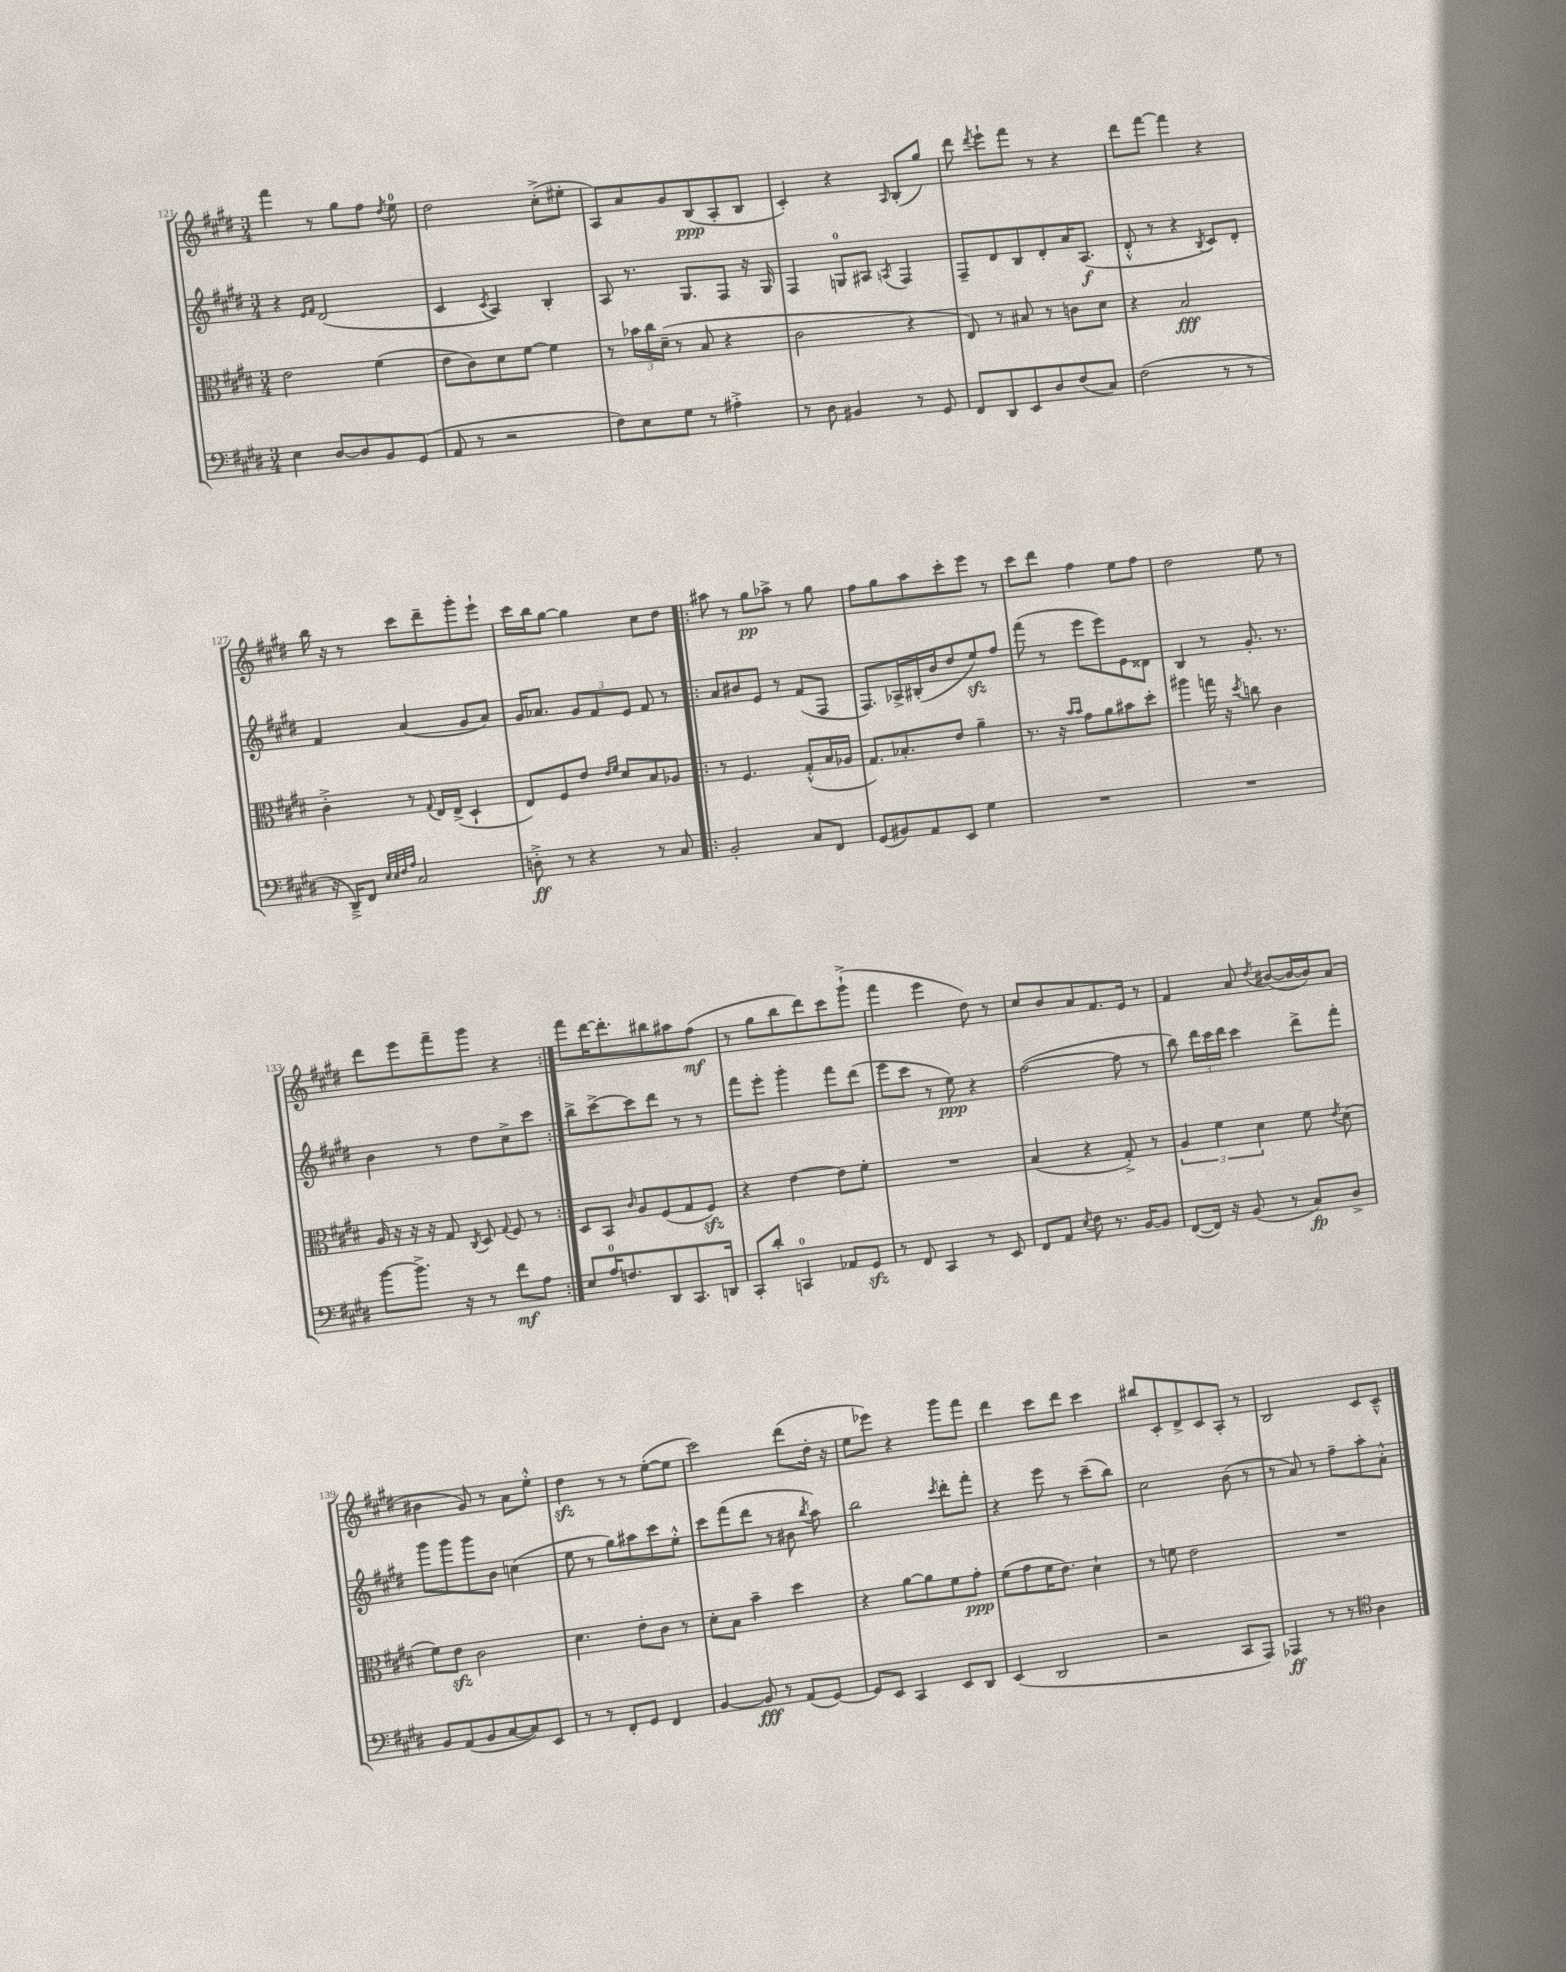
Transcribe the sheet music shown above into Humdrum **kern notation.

**kern	**kern	**kern	**kern
*staff4	*staff3	*staff2	*staff1
*clefF4	*clefC3	*clefG2	*clefG2
*k[f#c#g#d#]	*k[f#c#g#d#]	*k[f#c#g#d#]	*k[f#c#g#d#]
*M3/4	*M3/4	*M3/4	*M3/4
4E	2e	4r	4fff#
.	.	16qqe	.
.	.	16qqf#	.
[8D#	.	(2d#	8r
8D#]	.	.	8gg#
8BB	(4f#	.	8ff#
.	.	.	8qdd#
(8GG#	.	.	8ee
=	=	=	=
8AA	8e	4c#	2dd#
8r	8c#)	.	.
.	.	8qc#	.
2r	8d#	4A)	.
.	[8f#	.	.
.	4f#]	4B'	(8cc#'^
.	.	.	8ee#'
=	=	=	=
8F#)	8r	8A	8A)
8E	24b-	8.r	8a
.	24cc#	.	.
.	(24d#~	.	.
8G#	8r	.	8g#
.	.	8.G#	.
8r	8B	.	(8B
4A#'^	4r	8F#	8A'
.	.	16r	8B
.	.	16G#	.
=	=	=	=
8r	2c#	4F#	4c#')
8D#	.	.	.
4BB#	.	8G	4r
.	.	8A#	.
.	.	8qA	16qqA
8r	4r	4F#	(8B'
8GG#	.	.	8gg#)
=	=	=	=
8FF#	8E)	8F#~	8ddd#
.	.	.	8qddd#
8DD#	8r	8d#	8eee`
8EE	8B#	8B	8fff#
8D#	8r	8d#'	8r
(8F#	8c	16a	4r
.	.	(8.A	.
8C#)	8d#	.	.
=	=	=	=
(2F#	4r	8d#'^^	8ddd#
.	.	8r	[8fff#
.	2B	4r	4fff#]
.	.	8qB	.
8r	.	8c#)	4r
8r	.	8d#'	.
=	=	=	=
16r	4c#'^	4f#	16bb
16DD#~^)	.	.	16r
8FF#	.	.	8r
32qqE	.	.	.
32qqE	.	.	.
32qqF#	.	.	.
32qqA	.	.	.
2C#	8r	(4a	8ccc#
.	8qqG#	.	.
.	16E	.	8ddd#~
.	(16E^	.	.
.	4D#`	8g#	8ggg#'
.	.	8a)	8eee`
=	=	=	=
8D'^	8E)	16g#	16ccc#
.	.	8.a-	16bb
8r	8F#	.	[8gg#
4r	8e	12g#	4gg#]
.	.	12f#	.
.	16qqe	.	.
.	16qqf#	.	.
.	8d#	.	.
.	.	12e	.
8r	8B	8f#	8cc#
8C#	8A-	8r	8dd#
=!|:	=!|:	=!|:	=!|:
2BB'	8r	8a	8aa#
.	4.F#	8b#	8r
.	.	8e	8gg#
.	.	8r	8aa-^
8C#	(8G#'^^	(8f#	8r
8FF#	16B	8F#	8gg#
.	16A-	.	.
=	=	=	=
(8GG#	8.G#)	8.F#)	8ff#
8BB#)	.	.	8gg#
.	8.B-'	16A-^	.
8AA	.	(16B#'	8aa
.	.	16b	.
8EE	8e	8dd#	8ccc#'
4G#	4a~	8ee)	8eee
.	.	8ff#	8r
=	=	=	=
2.r	8.r	(8fff#	8ccc#
.	.	8r	8ddd#
.	16r	.	.
.	16qqb	.	.
.	16qqb	.	.
.	8g#	8eee	4ff#
.	8a	8eee)	.
.	8b#	8e	8ee
.	8dd#'	8d##	8ff#
=	=	=	=
2.r	4aa#	4B	2dd#
.	16gg	8r	.
.	16r	.	.
.	8qdd#	.	.
.	8cc	8.g#'	.
.	4c#	.	8ee
.	.	8.r	.
.	.	.	8r
=	=	=	=
[8b	16A	4b	8ddd#
.	16r	.	.
8.b^]	16r	.	8eee
.	16r	.	.
.	8G#	8r	8fff#~
16r	.	.	.
.	8qC#	.	.
8r	8D#	8dd#	8ggg#
.	8qqG#	.	.
8f#	8F#	8cc#^	4r
8A	8r	8ccc#	.
=:|!	=:|!	=:|!	=:|!
8E	8D#	8bb^	8fff#
16A	8BB	[8ccc#^	[16ddd#
8.F	.	.	8.ddd#']
.	16qqc#	.	.
.	8A	8ccc#]	.
8DD#	(8F#	8ddd#	8bb#
8.CC#	8G#	8r	8aa#
.	8F#)	8r	(8ff#
16DD	.	.	.
=	=	=	=
8CC#'	4r	8fff#	8r
8d#'	.	8eee'	8gg#
4CC	[4e	4ggg#'	8bb
.	.	.	8ddd#)
8AA-	8e]	8fff#	8ccc#
8GG#	8f#'	(8ddd#	(8ggg#`^
=	=	=	=
8r	2.r	8eee	4fff#
8FF#	.	8ccc#	.
4CC#	.	8r	4eee
.	.	8ee)	.
8r	.	4r	8dd#)
8EE	.	.	8r
=	=	=	=
8FF#	(4B	([2ff#	8cc#
8AA	.	.	8b
8qE	.	.	.
8F#	4r	.	8a
8.r	.	.	8.f#
.	8G#'^)	8ff#]	.
[16BB	.	.	16e
8BB]	8r	8r	8r
=	=	=	=
([8FF#	6A	8bb)	4f#
16FF#])	.	24ddd#	.
.	6f#	24ccc#	.
16r	.	.	.
.	.	24ddd#	.
(8BB	.	4ccc#	8a
.	6d#	.	.
.	.	.	8qdd#
8r	.	.	([8b#
8C#)	8f#	8ddd#^	16b#_
.	.	.	16b#])
.	8qe	.	.
8D#^	(8d#	8fff#'	(8a
=	=	=	=
8BB	8f#)	8ggg#	4b#
(8AA	8e	8ggg#	.
8BB	2c#	8ggg#	8g#)
[8C#	.	8b	8r
8C#])	.	(4cc	8a
8EE	.	.	8ee'^^
=	=	=	=
8r	4.d#	8ee	4dd#
8r	.	8r	.
8FF#'	.	8gg#)	8r
8GG#	8e'	8aa#	8r
4FF#	8c#	8ccc#	([8ee'
.	8r	8ee'^^	8ee]
=	=	=	=
[4BB	8d#'	8ccc#	2ccc#)
.	8B	(8fff#	.
8BB]	4b~	8ddd#	.
8r	.	8r	.
(8AA	4dd#	8b#	(8ddd#
.	.	8qbb	.
[8GG#)	.	8aa)	16dd#'
.	.	.	16r
=	=	=	=
8GG#]	4r	2bb	8ee
8EE	.	.	8eee-)
4CC#	[8a	.	4r
.	8a]	.	.
.	.	8qccc#	.
8EE	8f#	8ddd#'	8ggg#
8DD#	8g#'	8fff#'	8fff#
=	=	=	=
(4EE	(8f#	4r	4ddd#
.	8g#	.	.
2DD#	16f#	8eee	8ccc#
.	8.e)	.	.
.	.	8r	8ddd#
.	4d#`	(8ccc#~	4ccc#
.	.	8bb)	.
=	=	=	=
2r	8r	2cc#	8bb#
.	8f	.	8c#'
.	2e	.	8d#^
.	.	.	8c#
8CC#	.	(8b	8A'
8AAA)	.	8r	8r
=	=	=	=
4AAA-	2.r	8r	2B
.	.	8a)	.
8r	.	8r	.
8r	.	8ff#~	.
*clefC4	*	*	*
4A	.	8aa'	8c#
.	.	8a'^^	8c#~^^
==	==	==	==
*-	*-	*-	*-
